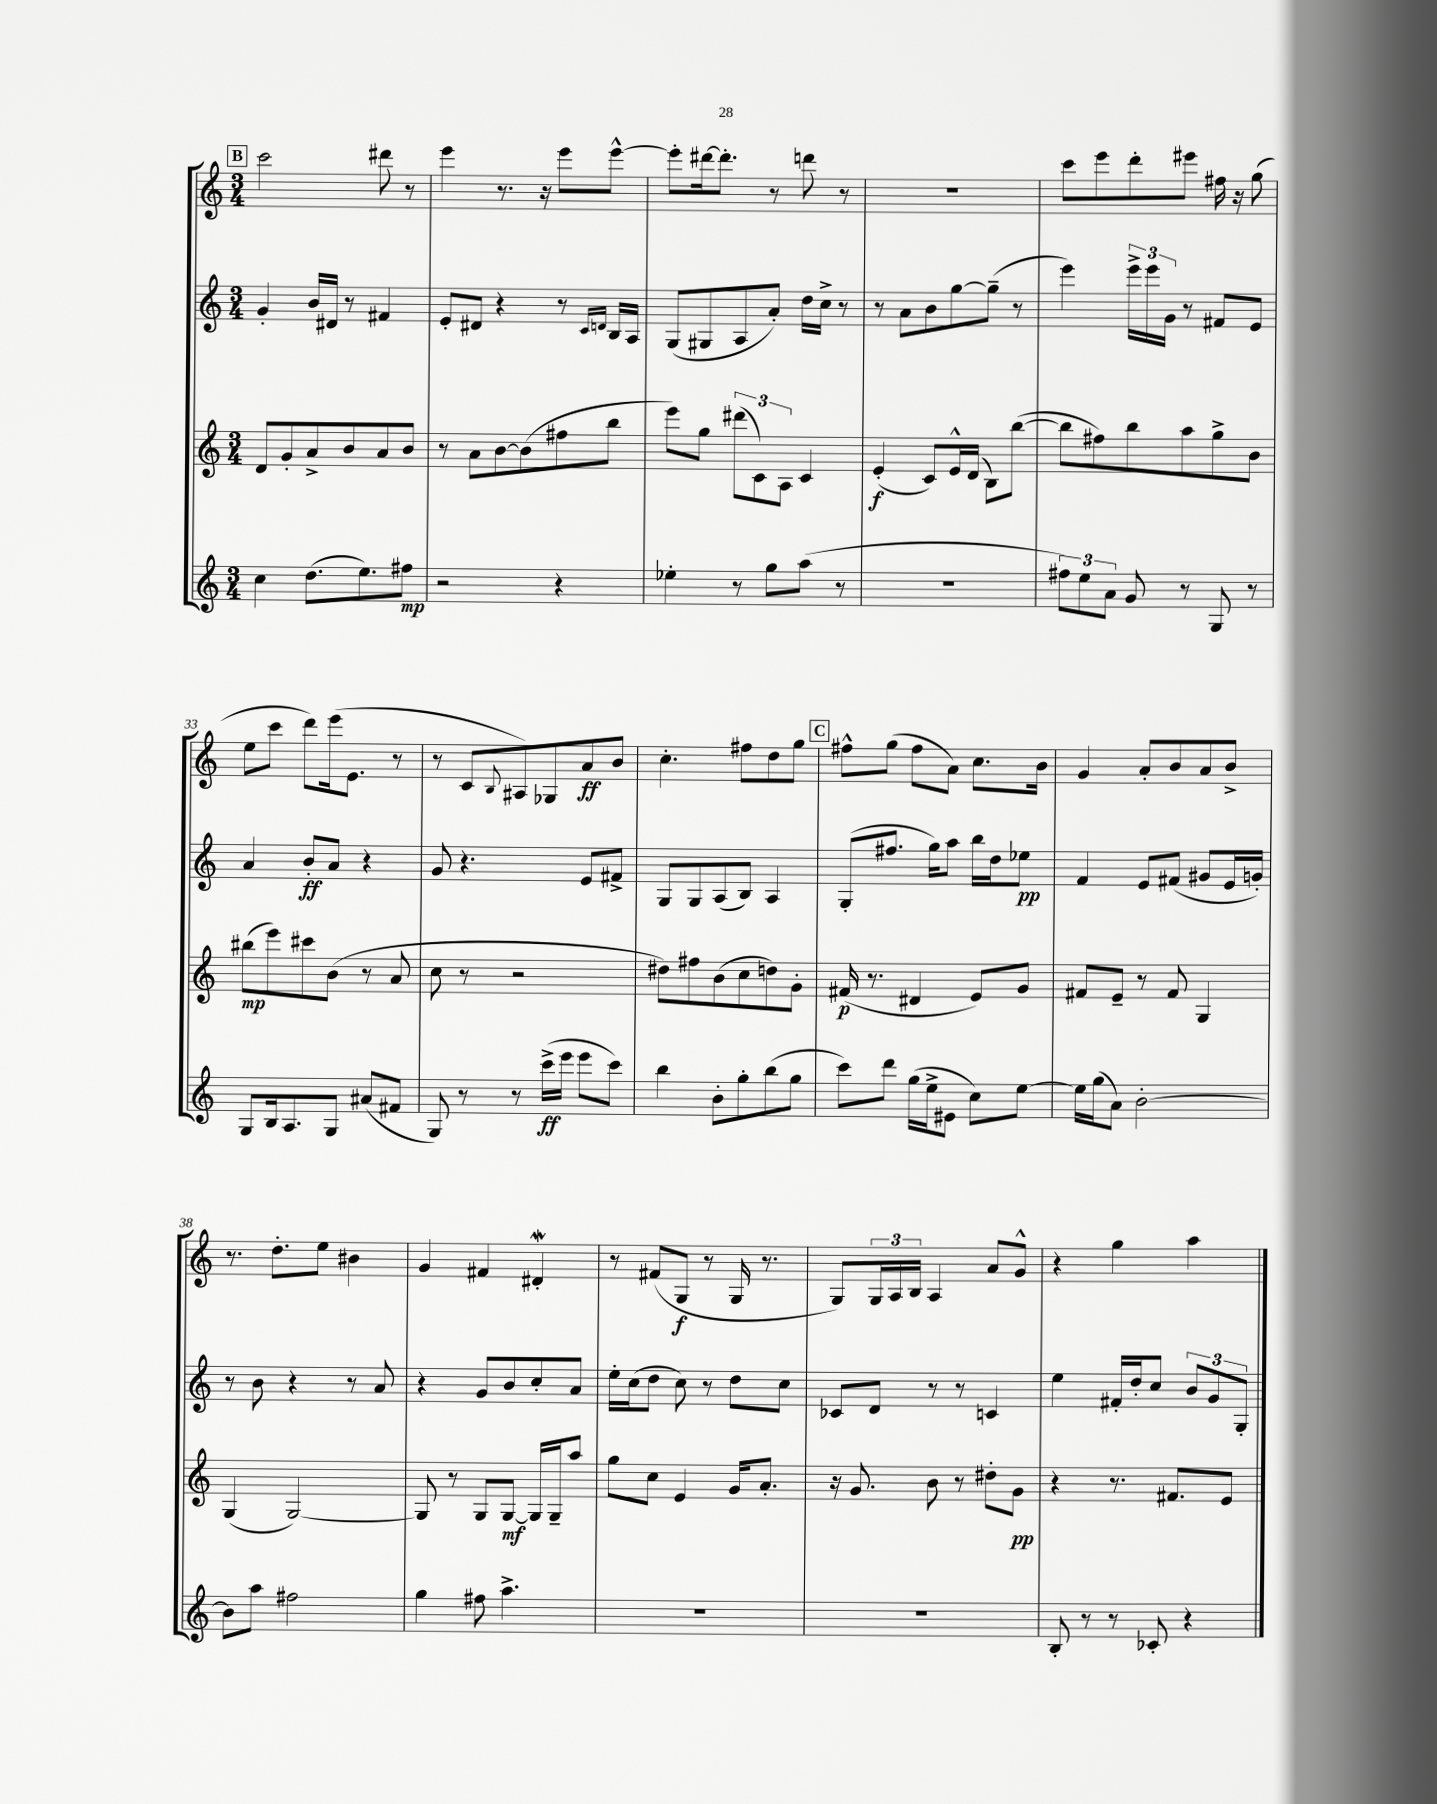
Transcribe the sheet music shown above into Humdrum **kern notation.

**kern	**kern	**kern	**kern
*staff4	*staff3	*staff2	*staff1
*clefG2	*clefG2	*clefG2	*clefG2
*k[]	*k[]	*k[]	*k[]
*M3/4	*M3/4	*M3/4	*M3/4
4cc	8d	4g'	2ccc
.	8g'	.	.
(8.dd	8a^	16b	.
.	.	16d#	.
.	8b	8r	.
8.ee)	.	.	.
.	8a	4f#	8ddd#
8ff#	8b	.	8r
=	=	=	=
2r	8r	8e'	4eee
.	8a	8d#	.
.	[8b	4r	8.r
.	(8b]	.	.
.	.	.	16r
4r	8ff#	8r	8eee
.	.	16qqc	.
.	.	16qqd	.
.	8bb	16B	[8eee^^
.	.	16A	.
=	=	=	=
4ee-'	8eee)	(8G	8eee']
.	8gg	8G#	[16ddd#
.	.	.	8.ddd#']
8r	(12ddd#	8A	.
.	12c)	.	.
8gg	.	8a')	8r
.	12A	.	.
(8aa	4c	16dd	8ddd
.	.	16cc^	.
8r	.	8r	8r
=	=	=	=
2.r	(4e'	8r	2.r
.	.	8a	.
.	8c)	8b	.
.	16e^^	[8gg	.
.	(16d	.	.
.	8B)	(8gg~]	.
.	([8bb	8r	.
=	=	=	=
12ff#)	8bb]	4eee)	8ccc
12ee	.	.	.
.	8ff#)	.	8eee
12a	.	.	.
8g	8bb	24eee^	8ddd'
.	.	24eee	.
.	.	24g	.
8r	8aa	8r	8eee#
8G	8gg^	8f#	16ff#
.	.	.	16r
8r	8b	8e	(8gg
=	=	=	=
8G	(8bb#	4a	8ee
16B	8eee)	.	8ccc
8.A	.	.	.
.	8ccc#	8b'	8ddd)
8G	(8b	8a	(16eee
.	.	.	8.e
(8a#	8r	4r	.
8f#	8a	.	8r
=	=	=	=
8G)	8cc	8g	8r
8r	8r	4.r	8c
.	.	.	8qqB
8r	2r	.	8A#)
(16ccc^	.	.	8G-
16eee	.	.	.
8eee	.	8e	8a
8ccc)	.	8f#^	8b
=	=	=	=
4bb	8dd#)	8G	4.cc'
.	8ff#	8G	.
8b'	(8b	(8A	.
8gg'	8cc	8B)	8ff#
(8bb	8dd)	4A	8dd
8gg	8g'	.	8gg
=	=	=	=
8ccc)	(16f#	(8G'	8ff#^^
.	8.r	.	.
8ddd	.	8.ff#	(8gg
(16gg	4d#	.	8ff#
16ee^	.	16gg)	.
8e#	.	8aa	8a)
8cc)	8e)	16bb	8.cc
.	.	16dd	.
[8ee	8g	8ee-	.
.	.	.	16b
=	=	=	=
16ee]	8f#	4f	4g
(16gg	.	.	.
8a)	8e~	.	.
[2b'	8r	8e	8a'
.	8f#	(8f#	8b
.	4G	8g#	8a
.	.	16e	8b^
.	.	16g')	.
=	=	=	=
8b]	(4G	8r	8.r
8aa	.	8b	.
.	.	.	8.dd'
2ff#	[2G)	4r	.
.	.	.	8ee
.	.	8r	4b#
.	.	8a	.
=	=	=	=
4gg	8G]	4r	4g
.	8r	.	.
8ff#	8G	8g	4f#
4.aa^	[8G	8b	.
.	16G]	8cc'	4d#'
.	16G~	.	.
.	8aa	8a	.
=	=	=	=
2.r	8gg	16ee'	8r
.	.	(16cc	.
.	8cc	8dd	(8f#
.	4e	8cc)	8G
.	.	8r	8r
.	16g	8dd	16G
.	8.a'	.	8.r
.	.	8cc	.
=	=	=	=
2.r	16r	8c-	8G)
.	8.g	.	.
.	.	8d	24G
.	.	.	24A
.	.	.	24B
.	8b	8r	4A
.	8r	8r	.
.	8dd#'	4c	8a
.	8g	.	8g^^
=	=	=	=
8B'	4r	4ee	4r
8r	.	.	.
8r	8.r	16f#'	4gg
.	.	16dd'	.
8c-'	.	8cc	.
.	8.f#	.	.
4r	.	12b	4aa
.	.	12g	.
.	8e	.	.
.	.	12G'	.
==	==	==	==
*-	*-	*-	*-
